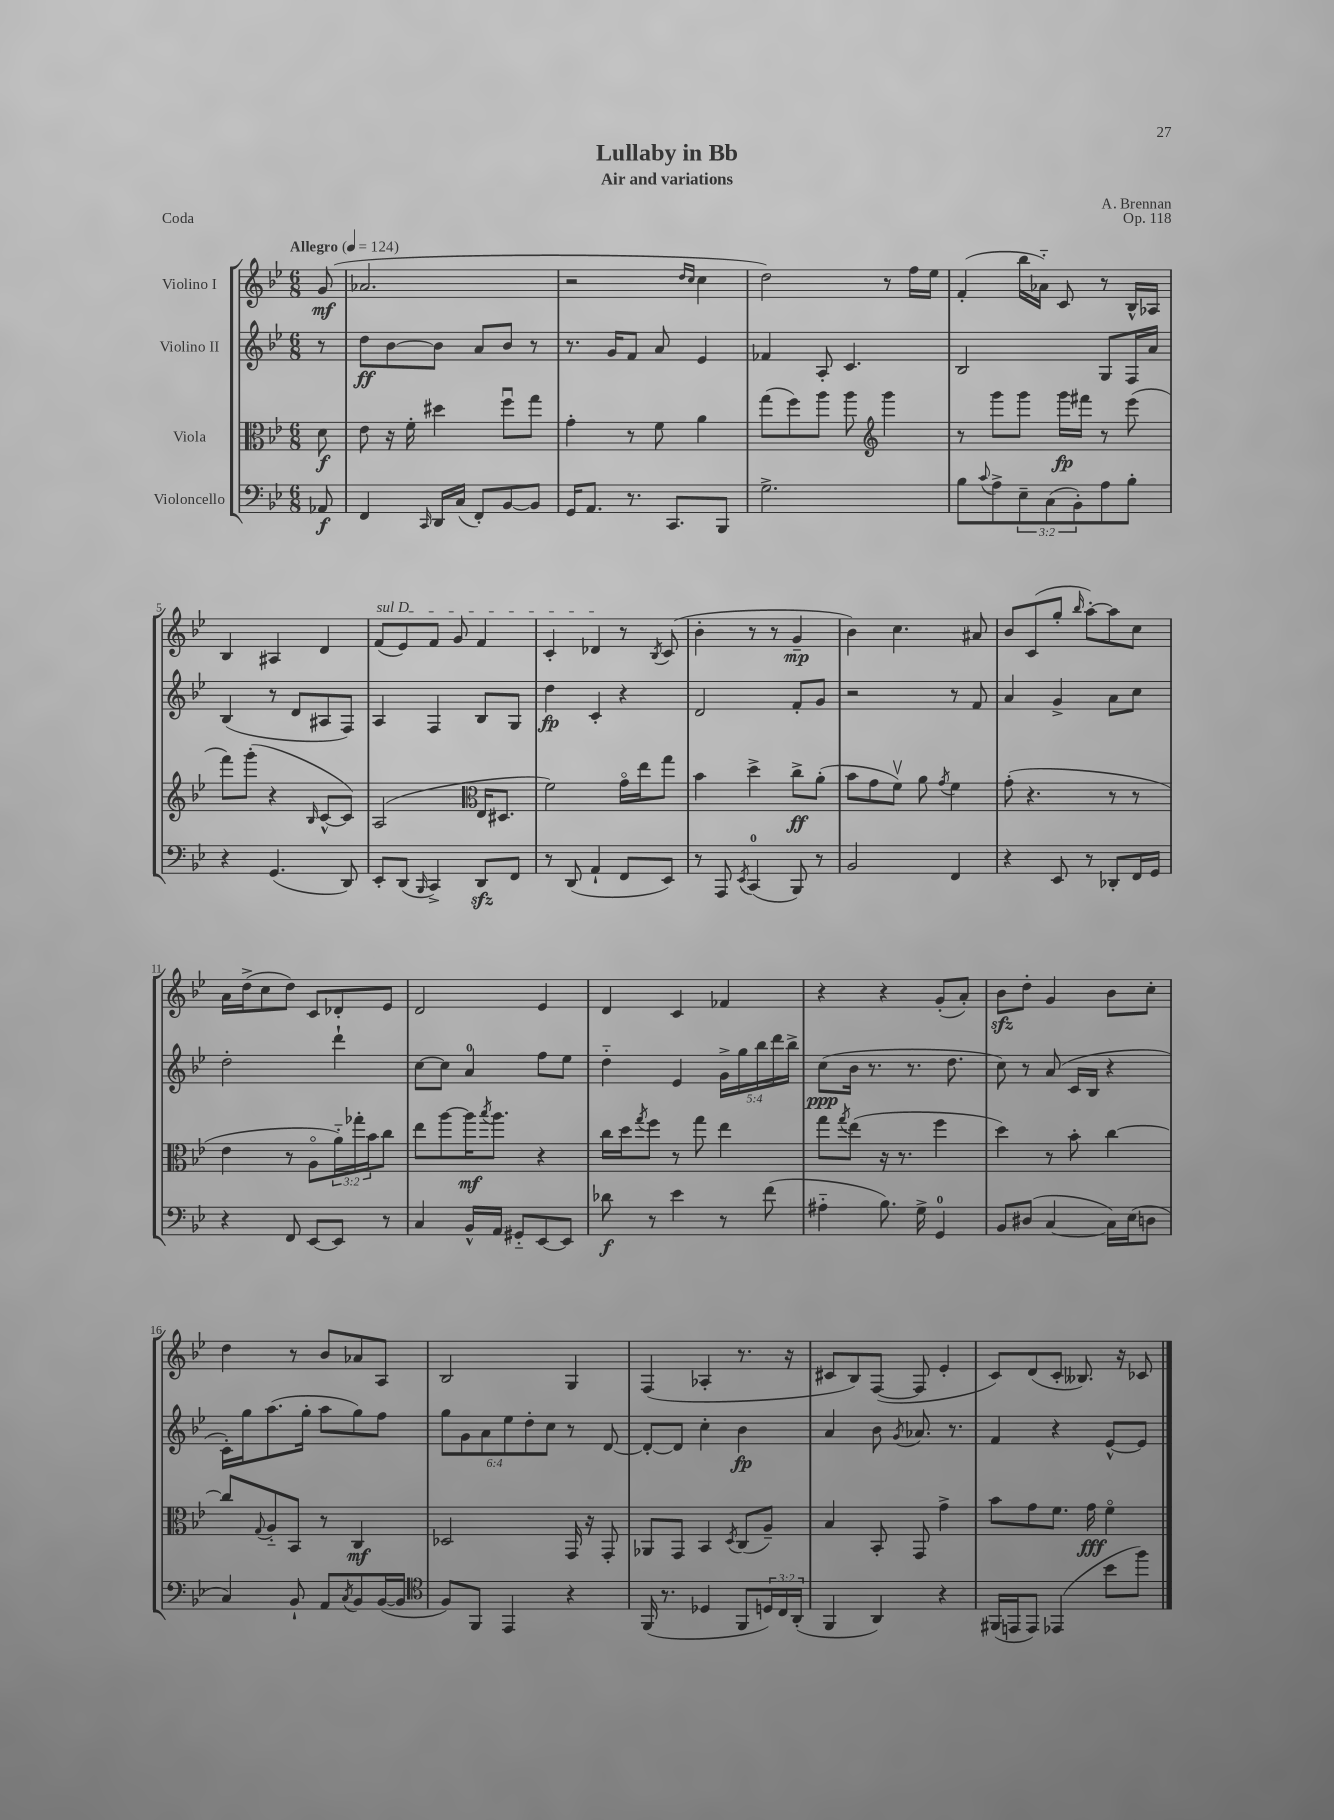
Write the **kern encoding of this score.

**kern	**dynam	**kern	**dynam	**kern	**dynam	**kern	**dynam
*part4	*part4	*part3	*part3	*part2	*part2	*part1	*part1
*staff4	*staff4	*staff3	*staff3	*staff2	*staff2	*staff1	*staff1
*I"Violoncello	*	*I"Viola	*	*I"Violino II	*	*I"Violino I	*
*clefF4	*	*clefC3	*	*clefG2	*	*clefG2	*
*k[b-e-]	*	*k[b-e-]	*	*k[b-e-]	*	*k[b-e-]	*
*M6/8	*	*M6/8	*	*M6/8	*	*M6/8	*
*MM124	*	*MM124	*	*MM124	*	*MM124	*
=	=	=	=	=	=	=	=
!	!	!	!	!	!	!LO:TX:a:B:t=Allegro	!
8AA-X/	f	8d\	f	8r	.	(8g/	mf
=1	=1	=1	=1	=1	=1	=1	=1
4FF/	.	8e-\	.	8dd\L	ff	2.a-X/	.
.	.	16r	.	[8b-\	.	.	.
.	.	16f'\	.	.	.	.	.
16qqCC/	.	.	.	.	.	.	.
16DD/LL	.	4dd#X\	.	8b-\J]	.	.	.
(16C/JJ	.	.	.	.	.	.	.
8FF'/L)	.	.	.	8a/L	.	.	.
[8BB-/	.	8ffu\L	.	8b-/J	.	.	.
8BB-/J]	.	8gg\J	.	8r	.	.	.
=2	=2	=2	=2	=2	=2	=2	=2
16GG/KL	.	4g'\	.	8.r	.	2r	.
8.AA/J	.	.	.	.	.	.	.
.	.	.	.	16g/KL	.	.	.
8.r	.	8r	.	8f/J	.	.	.
.	.	8f\	.	8a/	.	.	.
8.CC/L	.	.	.	.	.	.	.
.	.	.	.	.	.	16qqdd/LL	.
.	.	.	.	.	.	16qqcc/JJ	.
.	.	4a\	.	4e-/	.	4cc\	.
8BBB-/J	.	.	.	.	.	.	.
=3	=3	=3	=3	=3	=3	=3	=3
2.G^\	.	(8gg\L	.	4f-X/	.	2dd\)	.
.	.	8ff\)	.	.	.	.	.
.	.	8aa\J	.	8A'/	.	.	.
.	.	8aa\	.	4.c/	.	.	.
*	*	*clefG2	*	*	*	*	*
.	.	4ggg\	.	.	.	8r	.
.	.	.	.	.	.	16ff\LL	.
.	.	.	.	.	.	16ee-\JJ	.
=4	=4	=4	=4	=4	=4	=4	=4
8B-\L	.	8r	.	2B-/	.	(4f'/	.
8qqc/	.	.	.	.	.	.	.
8A^\	.	8ggg\L	.	.	.	.	.
12E-~\	.	8ggg\J	.	.	.	16bb-\LL	.
.	.	.	.	.	.	16a-X\JJ)	.
(12C\	.	.	.	.	.	.	.
.	.	16ggg\LL	fp	.	.	8c/	.
12BB-'\)	.	.	.	.	.	.	.
.	.	16fff#X\JJ	.	.	.	.	.
8A\	.	8r	.	8G/L	.	8r	.
8B-'\J	.	(8eee-\	.	16F/L	.	16B-^^/LL	.
.	.	.	.	16a/JJ	.	16A-X/JJ	.
!!LO:LB:g=z
=5	=5	=5	=5	=5	=5	=5	=5
4r	.	8fff\L)	.	(4B-/	.	4B-/	.
.	.	(8ggg'\J	.	.	.	.	.
(4.GG/	.	4r	.	8r	.	4A#X/	.
.	.	.	.	8d/L	.	.	.
.	.	16qqB-/	.	.	.	.	.
.	.	[8c^^/L	.	8A#X/	.	4d/	.
8DD/)	.	8c/J])	.	8F/J)	.	.	.
=6	=6	=6	=6	=6	=6	=6	=6
!	!	!	!	!	!	!LO:TX:a:i:t=sul D	!
8EE-'/L	.	(2A/	.	4A/	.	(8f/L	.
(8DD/J	.	.	.	.	.	8e-/)	.
16qqBBB-/	.	.	.	.	.	.	.
4CC^/)	.	.	.	4F/	.	8f/J	.
.	.	.	.	.	.	8g/	.
*	*	*clefC3	*	*	*	*	*
8DDzz/L	.	16E-/KL	.	8B-/L	.	4f/	.
.	.	8.D#X/J	.	.	.	.	.
8FF/J	.	.	.	8G/J	.	.	.
=7	=7	=7	=7	=7	=7	=7	=7
8r	.	2f\)	.	4dd\	fp	4c'/	.
(8DD/	.	.	.	.	.	.	.
4AA`/	.	.	.	4c'/	.	4d-X/	.
8FF/L	.	16g\LL	.	4r	.	8r	.
.	.	16ee-\J	.	.	.	.	.
.	.	.	.	.	.	8qB-/	.
8EE-/J)	.	8gg\J	.	.	.	(8c/	.
=8	=8	=8	=8	=8	=8	=8	=8
8r	.	4b-\	.	2d/	.	4b-'\	.
8AAA/	.	.	.	.	.	.	.
8qEE-/	.	.	.	.	.	.	.
(4CC/	.	4dd^\	.	.	.	8r	.
.	.	.	.	.	.	8r	.
8BBB-/)	.	8cc^\L	ff	8f'/L	.	4g~/	mp
8r	.	(8a'\J	.	8g/J	.	.	.
=9	=9	=9	=9	=9	=9	=9	=9
2BB-/	.	8b-\L	.	2r	.	4b-\)	.
.	.	8g\	.	.	.	.	.
.	.	8fv\J)	.	.	.	4.cc\	.
.	.	8a\	.	.	.	.	.
.	.	8qg/	.	.	.	.	.
4FF/	.	4f\	.	8r	.	.	.
.	.	.	.	8f/	.	8a#X/	.
=10	=10	=10	=10	=10	=10	=10	=10
4r	.	(8g'\	.	4a/	.	8b-/L	.
.	.	4.r	.	.	.	(8c/	.
8EE-/	.	.	.	4g^/	.	8gg'/J	.
.	.	.	.	.	.	16qqbb-/	.
8r	.	.	.	.	.	[8aa'\L)	.
8DD-X'/L	.	8r	.	8a\L	.	8aa\]	.
16FF/L	.	8r	.	8cc\J	.	8cc\J	.
16GG/JJ	.	.	.	.	.	.	.
!!LO:LB:g=z
=11	=11	=11	=11	=11	=11	=11	=11
4r	.	4e-\	.	2dd'\	.	16a\LL	.
.	.	.	.	.	.	(16dd^\J	.
.	.	.	.	.	.	8cc\	.
8FF/	.	8r	.	.	.	8dd\J)	.
[8EE-/L	.	8A\L	.	.	.	8c/L	.
8EE-/J]	.	24a\L)	.	4ddd`\	.	8d-X'/	.
.	.	24gg-X'\	.	.	.	.	.
.	.	24b-\J	.	.	.	.	.
8r	.	8cc\J	.	.	.	8e-/J	.
=12	=12	=12	=12	=12	=12	=12	=12
4C/	.	8ee-\L	.	[8cc\L	.	2d/	.
.	.	[8aa\	.	8cc\J]	.	.	.
16BB-^^/LL	.	16aa\K]	mf	4a/	.	.	.
.	.	8qbb-/	.	.	.	.	.
16AA/JJ	.	8.aa\J	.	.	.	.	.
8GG#X/L	.	.	.	.	.	.	.
[8EE-/	.	4r	.	8ff\L	.	4e-/	.
8EE-/J]	.	.	.	8ee-\J	.	.	.
=13	=13	=13	=13	=13	=13	=13	=13
8d-X\	f	16cc\LL	.	4dd\	.	4d/	.
.	.	16dd\J	.	.	.	.	.
.	.	8qgg/	.	.	.	.	.
8r	.	8ff\J	.	.	.	.	.
4e-\	.	8r	.	4e-/	.	4c/	.
.	.	8gg\	.	.	.	.	.
8r	.	4ee-\	.	20g^\LL	.	4f-X/	.
.	.	.	.	20gg\	.	.	.
.	.	.	.	20bb-\	.	.	.
(8f\	.	.	.	.	.	.	.
.	.	.	.	20ddd\	.	.	.
.	.	.	.	20bb-^\JJ	.	.	.
=14	=14	=14	=14	=14	=14	=14	=14
4A#X\	.	8gg\L	.	(8cc\L	ppp	4r	.
.	.	8qgg/	.	.	.	.	.
.	.	(8ee-\J	.	16b-\Jk	.	.	.
.	.	.	.	8.r	.	.	.
8.B-\)	.	16r	.	.	.	4r	.
.	.	8.r	.	.	.	.	.
.	.	.	.	8.r	.	.	.
16G^\	.	.	.	.	.	.	.
4GG/	.	4ff\	.	.	.	(8g'/L	.
.	.	.	.	8.dd\	.	.	.
.	.	.	.	.	.	8a'/J)	.
=15	=15	=15	=15	=15	=15	=15	=15
8BB-/L	.	4dd\)	.	8cc\)	.	8b-zz\L	.
(8D#X/J	.	.	.	8r	.	8dd'\J	.
[4C/	.	8r	.	(8a/	.	4g/	.
.	.	8b-'\	.	16c/LL	.	.	.
.	.	.	.	16B-/JJ	.	.	.
16C\LL])	.	[4cc\	.	4r	.	8b-\L	.
(16E-\J	.	.	.	.	.	.	.
8Dn\J	.	.	.	.	.	8cc'\J	.
!!LO:LB:g=z
=16	=16	=16	=16	=16	=16	=16	=16
4C/)	.	8cc/L]	.	16c'\LL)	.	4dd\	.
.	.	.	.	16gg\J	.	.	.
.	.	8qqG/	.	.	.	.	.
.	.	8A/	.	(8.aa\	.	.	.
8BB-`/	.	8BB-/J	.	.	.	8r	.
.	.	.	.	16gg'\Jk	.	.	.
8AA/L	.	8r	.	8aa\L	.	8b-/L	.
8qC/	.	.	.	.	.	.	.
8BB-/	.	4C/	mf	8gg\)	.	8a-X/	.
([16BB-/L	.	.	.	8ff\J	.	8A/J	.
16BB-/JJ]	.	.	.	.	.	.	.
=17	=17	=17	=17	=17	=17	=17	=17
*clefC4	*	*	*	*	*	*	*
8F/L)	.	2D-X/	.	12gg\L	.	2B-/	.
.	.	.	.	12g\	.	.	.
8FF/J	.	.	.	.	.	.	.
.	.	.	.	12a\	.	.	.
4EE-/	.	.	.	12ee-\	.	.	.
.	.	.	.	12dd'\	.	.	.
.	.	.	.	12cc\J	.	.	.
4r	.	16GG/	.	8r	.	4G/	.
.	.	16r	.	.	.	.	.
.	.	8GG'/	.	[8d/	.	.	.
=18	=18	=18	=18	=18	=18	=18	=18
(16FF/	.	8AA-X/L	.	8d'/L_	.	(4F/	.
8.r	.	.	.	.	.	.	.
.	.	8GG/J	.	8d/J]	.	.	.
4D-X/	.	4BB-/	.	4cc'\	.	4A-X'/	.
.	.	8qD/	.	.	.	.	.
8FF/L	.	(8C/L	.	4b-\	fp	8.r	.
24Dn/L)	.	8A~/J)	.	.	.	.	.
24C/	.	.	.	.	.	.	.
.	.	.	.	.	.	16r	.
(24AA'/JJ	.	.	.	.	.	.	.
=19	=19	=19	=19	=19	=19	=19	=19
4FF/	.	4B-/	.	4a/	.	8c#X/L	.
.	.	.	.	.	.	8B-/)	.
4AA/)	.	8BB-'/	.	8b-\	.	([8F/J	.
.	.	.	.	8qg/	.	.	.
.	.	8GG/	.	8.a-X/	.	8F/]	.
4r	.	4g^\	.	.	.	4e-'/	.
.	.	.	.	8.r	.	.	.
=20	=20	=20	=20	=20	=20	=20	=20
(16FF#X/LL	.	8b-\L	.	4f/	.	8c/L)	.
16EEn/J	.	.	.	.	.	.	.
8EE/J)	.	8g\	.	.	.	(8d/	.
(4EE-X/	.	8.f\J	.	4r	.	8c'/J	.
.	.	.	.	.	.	8.B--X/)	.
.	.	16g\	fff	.	.	.	.
8b-\L	.	4f\	.	[8e-^^/L	.	.	.
.	.	.	.	.	.	16r	.
8ff\J)	.	.	.	8e-/J]	.	8c-X/	.
==	==	==	==	==	==	==	==
*-	*-	*-	*-	*-	*-	*-	*-
